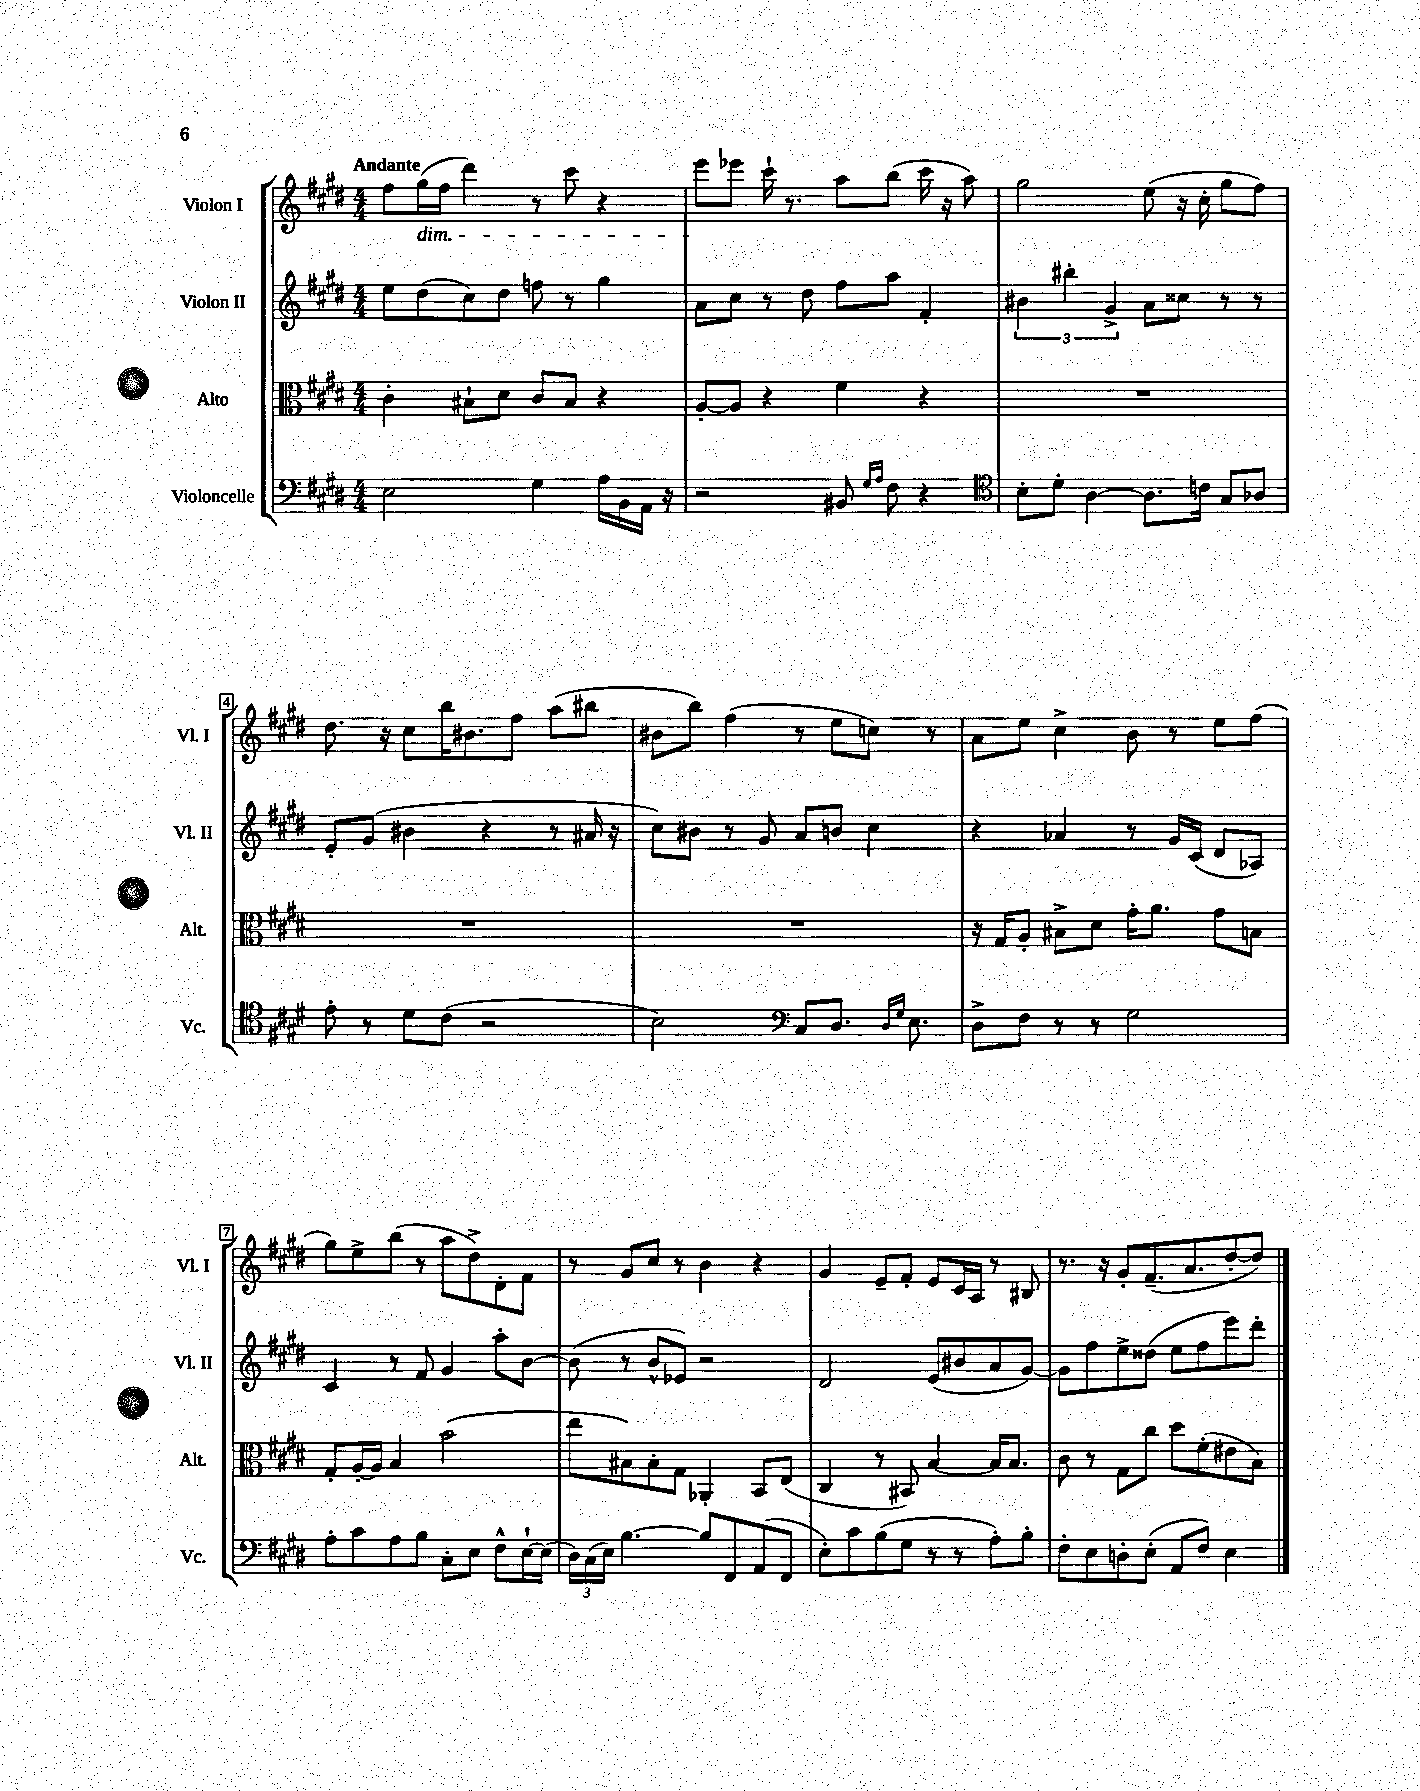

**kern	**kern	**kern	**kern
*staff4	*staff3	*staff2	*staff1
*clefF4	*clefC3	*clefG2	*clefG2
*k[f#c#g#d#]	*k[f#c#g#d#]	*k[f#c#g#d#]	*k[f#c#g#d#]
*M4/4	*M4/4	*M4/4	*M4/4
2E	4c#'	8ee	8ff#
.	.	(8dd#	(16gg#
.	.	.	16ff#
.	8B#`	8cc#)	4ddd#)
.	8d#	8dd#	.
4G#	8c#	8ff	8r
.	8B#	8r	8ccc#
16A	4r	4gg#	4r
16BB	.	.	.
16AA	.	.	.
16r	.	.	.
=	=	=	=
2r	[8A'	8a	8eee
.	8A]	8cc#	8eee-
.	4r	8r	16ccc#`
.	.	.	8.r
.	.	8dd#	.
8BB#	4f#	8ff#	8aa
16qqG#	.	.	.
16qqA	.	.	.
8F#	.	8aa	(8bb
4r	4r	4f#'	16ccc#
.	.	.	16r
.	.	.	8aa)
=	=	=	=
*clefC4	*	*	*
8B'	1r	6b#	2gg#
8d#'	.	.	.
.	.	6bb#'	.
[4A	.	.	.
.	.	6g#^	.
8.A]	.	8a	(8ee
.	.	8cc##	16r
16c	.	.	16cc#'
8G#	.	8r	8gg#
8A-	.	8r	8ff#)
=	=	=	=
8e'	1r	8e'	8.dd#
8r	.	(8g#	.
.	.	.	16r
8d#	.	4b#	8cc#
(8c#	.	.	16bb
.	.	.	8.b#
2r	.	4r	.
.	.	.	8ff#
.	.	8r	(8aa
.	.	16a#	8bb#
.	.	16r	.
=	=	=	=
2B)	1r	8cc#)	8b#
.	.	8b#	8bb)
.	.	8r	(4ff#
.	.	8g#	.
*clefF4	*	*	*
8C#	.	8a	8r
8.D#	.	8b	8ee
.	.	4cc#	8cc)
16qqD#	.	.	.
16qqG#	.	.	.
8.E	.	.	.
.	.	.	8r
=	=	=	=
8D#^	16r	4r	8a
.	16G#	.	.
8F#	8A'	.	8ee
8r	8B#^	4a-	4cc#^
8r	8d#	.	.
2G#	16g#'	8r	8b
.	8.a	.	.
.	.	16g#	8r
.	.	(16c#	.
.	8g#	8d#	8ee
.	8B	8A-)	(8ff#
=	=	=	=
8A'	8G#'	4c#	8gg#)
8c#	[16A'	.	8ee^
.	16A]	.	.
8A	4B	8r	(8bb
8B	.	8f#	8r
8C#'	(2b	4g#	8aa
8E	.	.	8dd#^)
8F#^^	.	8aa'	8d#'
[16E`	.	[8b	8f#
(16E]	.	.	.
=	=	=	=
24D#)	8ee	(8b]	8r
(24C#	.	.	.
24E)	.	.	.
[4.B	8B#)	8r	8g#
.	8B#'	8b^^	8cc#
.	8G#	8e-)	8r
8B]	4AA-'	2r	4b
8FF#	.	.	.
(8AA	8BB	.	4r
8FF#	(8E	.	.
=	=	=	=
8E')	4C#	2d#	4g#
8c#	.	.	.
(8B	8r	.	8e~
8G#	8BB#)	.	8f#'
8r	[4B	(8e	8e
8r	.	8b#	16c#
.	.	.	16A
8A')	16B]	8a	8r
.	8.B	.	.
8B'	.	[8g#)	8B#
=	=	=	=
8F#'	8c#	8g#]	8.r
8E	8r	8ff#	.
.	.	.	16r
8D'	8G#	8ee^	8g#'
(8E'	8cc#	(8dd##	(8.f#~
8AA	8dd#	8ee	.
.	.	.	8.a
8F#)	(8f#'	8ff#	.
4E	8e#	8eee)	[8dd#'
.	8B)	8ddd#'	8dd#])
==	==	==	==
*-	*-	*-	*-
